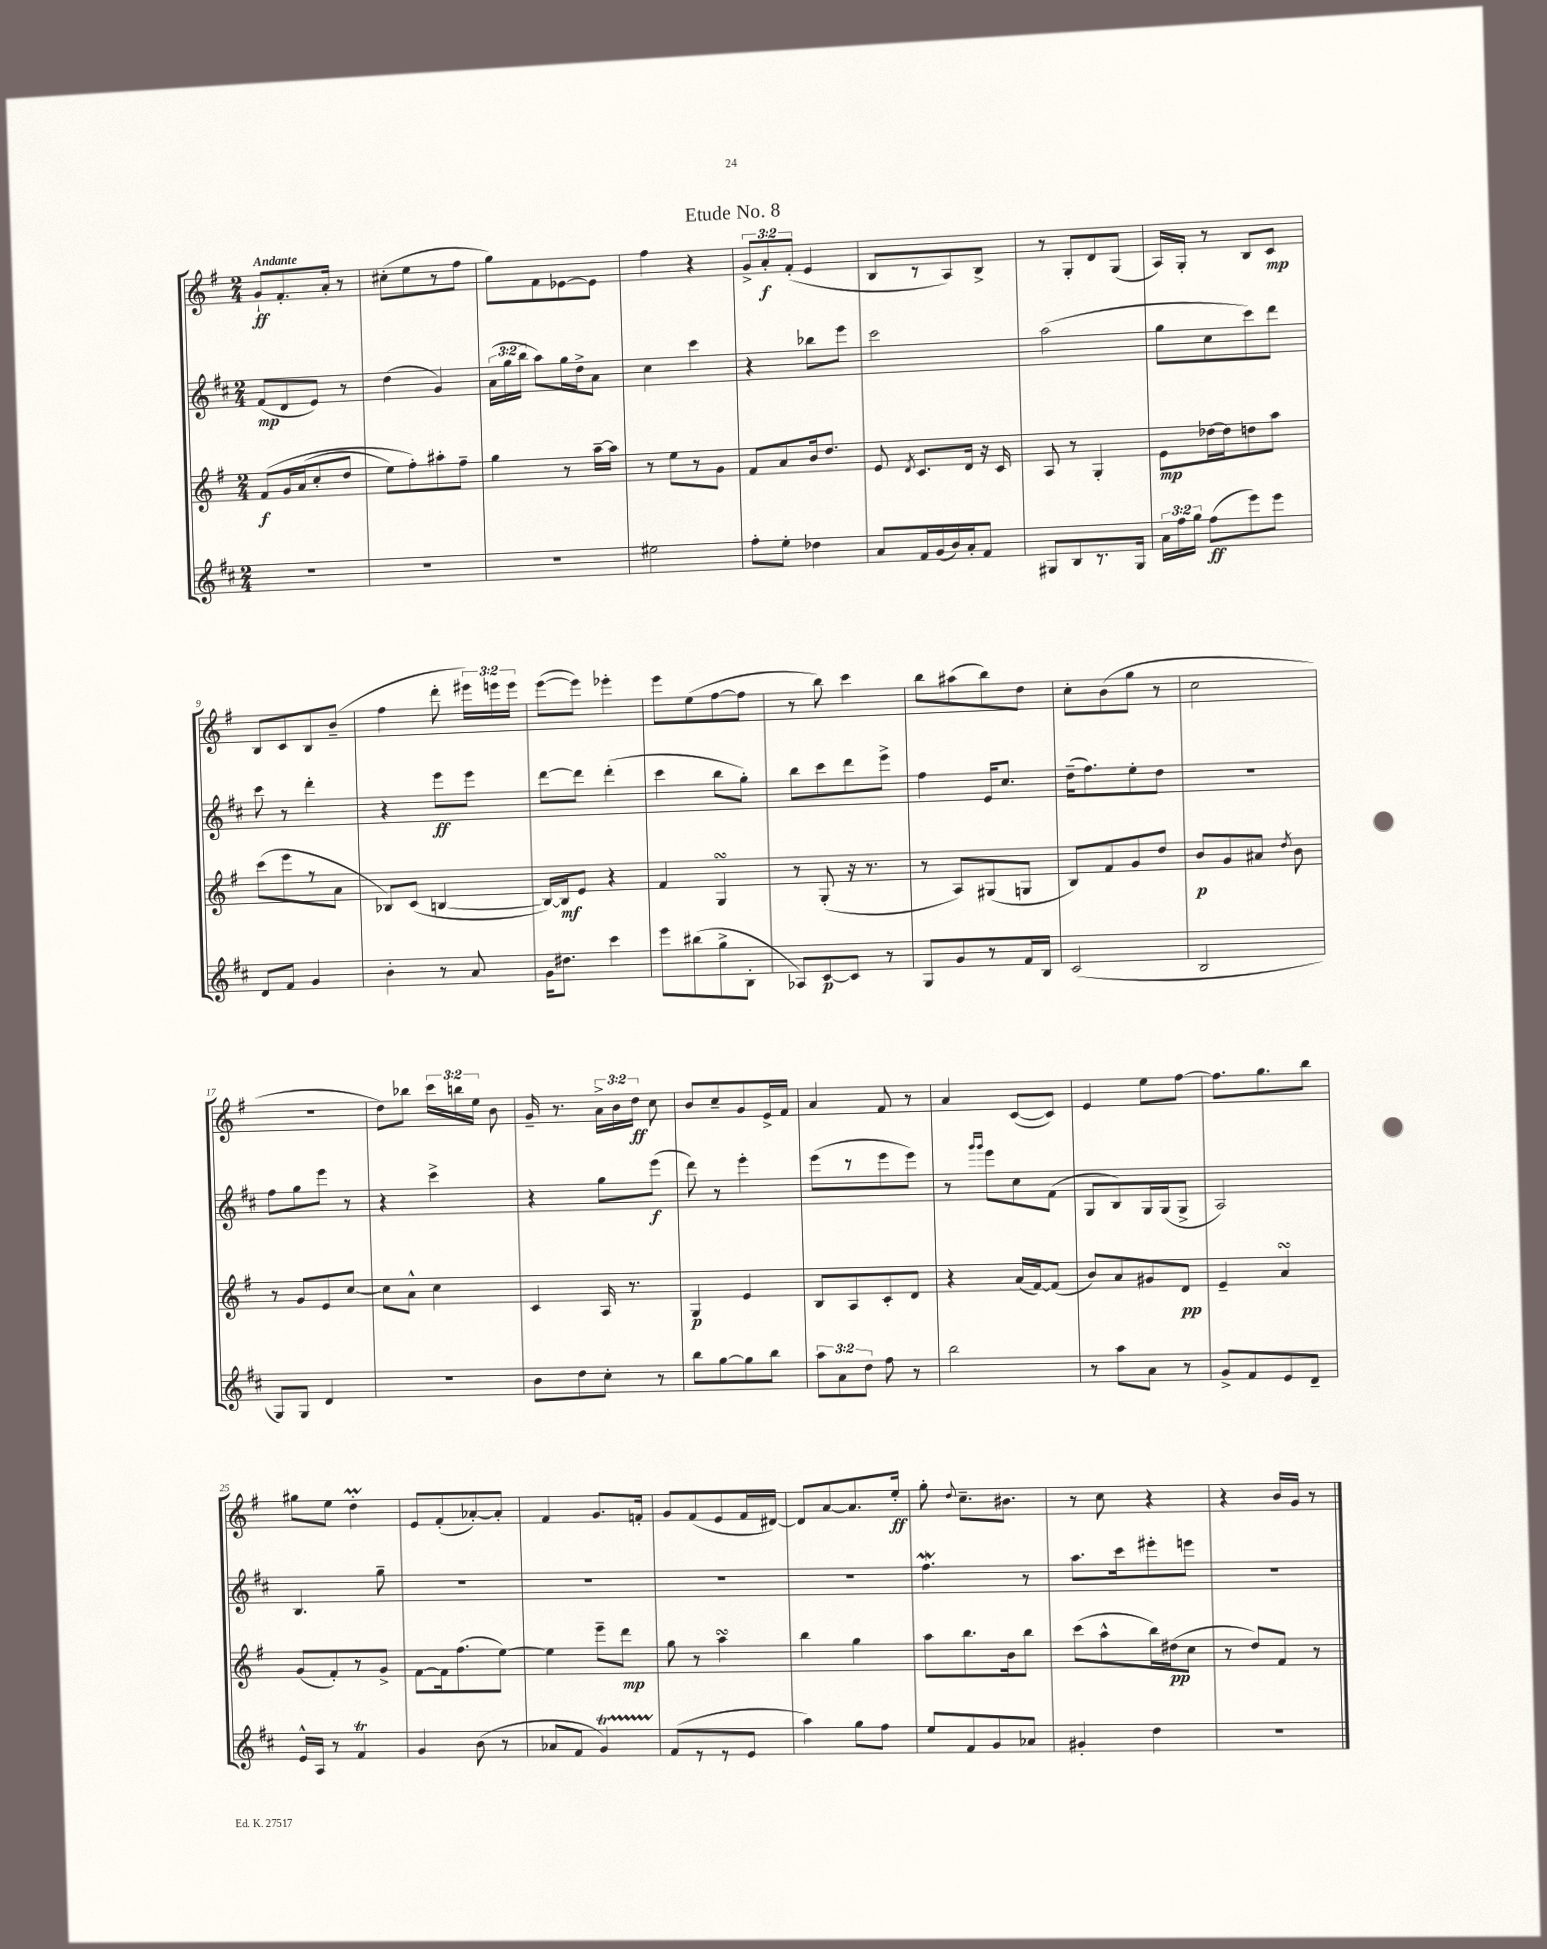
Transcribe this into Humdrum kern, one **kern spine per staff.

**kern	**dynam	**kern	**dynam	**kern	**dynam	**kern	**dynam
*part4	*part4	*part3	*part3	*part2	*part2	*part1	*part1
*staff4	*staff4	*staff3	*staff3	*staff2	*staff2	*staff1	*staff1
*clefG2	*	*clefG2	*	*clefG2	*	*clefG2	*
*k[f#c#]	*	*k[f#]	*	*k[f#c#]	*	*k[f#]	*
*M2/4	*	*M2/4	*	*M2/4	*	*M2/4	*
=1	=1	=1	=1	=1	=1	=1	=1
!	!	!	!	!	!	!LO:TX:a:B:t=Andante	!
2r	.	(8f#/L	f	(8f#/L	mp	8g`/L	ff
.	.	16g/L	.	8d/	.	8.f#'/	.
.	.	(16a/J	.	.	.	.	.
.	.	8cc'/	.	8e/J)	.	.	.
.	.	.	.	.	.	16a'/Jk	.
.	.	8dd/J	.	8r	.	8r	.
=2	=2	=2	=2	=2	=2	=2	=2
2r	.	8ee\L)	.	(4dd\	.	(8cc#X'\L	.
.	.	8ff#'\)	.	.	.	8ee\	.
.	.	8aa#X'\	.	4g/)	.	8r	.
.	.	8ff#~\J	.	.	.	8ff#\J	.
=3	=3	=3	=3	=3	=3	=3	=3
2r	.	4gg\	.	(24a\LL	.	8gg\L)	.
.	.	.	.	24gg\	.	.	.
.	.	.	.	24bb\JJ	.	.	.
.	.	.	.	8aa\L)	.	8f#\	.
.	.	8r	.	16gg\L	.	[8e-X\	.
.	.	.	.	16dd^\J	.	.	.
.	.	[16aa~\LL	.	8a\J	.	8e-\J]	.
.	.	16aa\JJ]	.	.	.	.	.
=4	=4	=4	=4	=4	=4	=4	=4
2ee#X\	.	8r	.	4cc#\	.	4ff#\	.
.	.	8ee\L	.	.	.	.	.
.	.	8r	.	4ccc#\	.	4r	.
.	.	8g\J	.	.	.	.	.
=5	=5	=5	=5	=5	=5	=5	=5
8ff#'\L	.	8f#/L	.	4r	.	12g^/L	.
.	.	.	.	.	.	12a'/	f
8ee'\J	.	8a/	.	.	.	.	.
.	.	.	.	.	.	(12f#'/J	.
4dd-X\	.	16b/k	.	8bb-X\L	.	4e/	.
.	.	8.dd/J	.	.	.	.	.
.	.	.	.	8eee\J	.	.	.
=6	=6	=6	=6	=6	=6	=6	=6
8a/L	.	8e/	.	2ccc#\	.	8B/L	.
.	.	8qd/	.	.	.	.	.
16f#/L	.	8.c/L	.	.	.	8r	.
(16g/	.	.	.	.	.	.	.
16b/)	.	.	.	.	.	8A/)	.
16a'/J	.	16d/Jk	.	.	.	.	.
8f#/J	.	16r	.	.	.	8B^/J	.
.	.	16c/	.	.	.	.	.
=7	=7	=7	=7	=7	=7	=7	=7
8G#X/L	.	8A/	.	(2aa\	.	8r	.
8B/	.	8r	.	.	.	8G'/L	.
8.r	.	4G'/	.	.	.	8d/	.
.	.	.	.	.	.	(8G/J	.
16G#/Jk	.	.	.	.	.	.	.
=8	=8	=8	=8	=8	=8	=8	=8
24a\LL	.	8e\L	mp	8gg\L	.	16A/LL)	.
24ff#\	.	.	.	.	.	.	.
.	.	.	.	.	.	16G'/JJ	.
24gg\JJ	.	.	.	.	.	.	.
(8ff#\L	ff	[16dd-X\L	.	8cc#\	.	8r	.
.	.	16dd-\J]	.	.	.	.	.
8eee\)	.	8ddn\	.	8ccc#\)	.	8B/L	.
8eee\J	.	8aa\J	.	8ddd\J	.	8c/J	mp
!!LO:LB:g=z
=9	=9	=9	=9	=9	=9	=9	=9
8d/L	.	(8ccc\L	.	8ccc#\	.	8B/L	.
8f#/J	.	8eee\	.	8r	.	8c/	.
4g/	.	8r	.	4ddd'\	.	8B/	.
.	.	8a\J	.	.	.	(8b~/J	.
=10	=10	=10	=10	=10	=10	=10	=10
4b'\	.	8B-X/L)	.	4r	.	4ff#\	.
.	.	(8c/J	.	.	.	.	.
8r	.	[4Bn/	.	8eee\L	ff	8ddd'\	.
8a/	.	.	.	8eee\J	.	24eee#X\LL)	.
.	.	.	.	.	.	24eeen\	.
.	.	.	.	.	.	24eee\JJ	.
=11	=11	=11	=11	=11	=11	=11	=11
16g\KL	.	16B/LL_)	.	[8ddd\L	.	([8eee\L	.
8.dd#X\J	.	16B/J]	mf	.	.	.	.
.	.	8e/J	.	8ddd\J]	.	8eee\J])	.
4ccc#\	.	4r	.	(4ddd'\	.	4eee-X'\	.
=12	=12	=12	=12	=12	=12	=12	=12
8eee\L	.	4f#/	.	4ccc#\	.	8eee\L	.
(8bb#X\	.	.	.	.	.	(8ee\	.
8gg^\	.	4GsSSs/	.	8bb\L	.	[8ff#\	.
8B'\J	.	.	.	8gg'\J)	.	8ff#\J]	.
=13	=13	=13	=13	=13	=13	=13	=13
8A-X/L)	.	8r	.	8bb\L	.	8r	.
[8c#/	p	(8G'/	.	8ccc#\	.	8bb\)	.
8c#/J]	.	16r	.	8ddd\	.	4ccc\	.
.	.	8.r	.	.	.	.	.
8r	.	.	.	8eee^\J	.	.	.
=14	=14	=14	=14	=14	=14	=14	=14
8G/L	.	8r	.	4ff#\	.	8bb\L	.
8g/	.	8A/L)	.	.	.	(8aa#X\	.
8r	.	(8G#X/	.	16e/KL	.	8bb\)	.
.	.	.	.	8.cc#/J	.	.	.
16f#/L	.	8Gn/J	.	.	.	8dd\J	.
16B/JJ	.	.	.	.	.	.	.
=15	=15	=15	=15	=15	=15	=15	=15
(2c#/	.	8B/L)	.	(16dd~\KL	.	8cc'\L	.
.	.	.	.	8.ff#\)	.	.	.
.	.	8f#/	.	.	.	(8b\	.
.	.	8g/	.	8ee'\	.	8gg\J	.
.	.	8dd/J	.	8dd\J	.	8r	.
=16	=16	=16	=16	=16	=16	=16	=16
2B/	.	8b/L	p	2r	.	2cc\	.
.	.	8g/	.	.	.	.	.
.	.	8a#X/J	.	.	.	.	.
.	.	8qdd/	.	.	.	.	.
.	.	8b\	.	.	.	.	.
!!LO:LB:g=z
=17	=17	=17	=17	=17	=17	=17	=17
8G/L)	.	8r	.	8ff#\L	.	2r	.
8G/J	.	8g/L	.	8gg\	.	.	.
4d/	.	8e/	.	8eee\J	.	.	.
.	.	[8cc/J	.	8r	.	.	.
=18	=18	=18	=18	=18	=18	=18	=18
2r	.	8cc\L]	.	4r	.	8dd\L)	.
.	.	8a^^\J	.	.	.	8bb-X\J	.
.	.	4cc\	.	4ccc#^\	.	24ccc\LL	.
.	.	.	.	.	.	24bbn\	.
.	.	.	.	.	.	24ee\JJ	.
.	.	.	.	.	.	8b\	.
=19	=19	=19	=19	=19	=19	=19	=19
8b\L	.	4c/	.	4r	.	16g~/	.
.	.	.	.	.	.	8.r	.
8dd\	.	.	.	.	.	.	.
8cc#'\J	.	16A/	.	8gg\L	.	24a^\LL	.
.	.	.	.	.	.	24b\	.
.	.	8.r	.	.	.	.	.
.	.	.	.	.	.	24dd\JJ	ff
8r	.	.	.	(8eee\J	f	8cc\	.
=20	=20	=20	=20	=20	=20	=20	=20
8bb\L	.	4G/	p	8ddd\)	.	8b/L	.
[8gg\	.	.	.	8r	.	8cc~/	.
8gg\]	.	4e/	.	4eee'\	.	8g/	.
8bb\J	.	.	.	.	.	16e^/L	.
.	.	.	.	.	.	16f#/JJ	.
=21	=21	=21	=21	=21	=21	=21	=21
12aa\L	.	8B/L	.	(8eee\L	.	4a/	.
12a\	.	.	.	.	.	.	.
.	.	8A/	.	8r	.	.	.
12dd\J	.	.	.	.	.	.	.
8ff#\	.	8c'/	.	8eee\	.	8f#/	.
8r	.	8d/J	.	8eee\J)	.	8r	.
=22	=22	=22	=22	=22	=22	=22	=22
2bb\	.	4r	.	8r	.	4a/	.
.	.	.	.	16qqggg/LL	.	.	.
.	.	.	.	16qqggg/JJ	.	.	.
.	.	.	.	8eee\L	.	.	.
.	.	(16a/LL	.	8cc#\	.	([8c/L	.
.	.	[16f#/J)	.	.	.	.	.
.	.	(8f#/J]	.	(8f#\J	.	8c/J])	.
=23	=23	=23	=23	=23	=23	=23	=23
8r	.	8b/L)	.	8G/L	.	4e/	.
8aa\L	.	8a/	.	8B/)	.	.	.
8a\J	.	8g#X/	.	16G/L	.	8ee\L	.
.	.	.	.	(16G/J	.	.	.
8r	.	8d/J	pp	8G^/J	.	[8ff#\J	.
=24	=24	=24	=24	=24	=24	=24	=24
8g^/L	.	4e~/	.	2A/)	.	8.ff#\L]	.
8f#/	.	.	.	.	.	.	.
.	.	.	.	.	.	8.gg\	.
8e/	.	4asSSS/	.	.	.	.	.
8d~/J	.	.	.	.	.	8bb\J	.
!!LO:LB:g=z
=25	=25	=25	=25	=25	=25	=25	=25
16e^^/LL	.	(8g/L	.	4.B/	.	8gg#X\L	.
16A/JJ	.	.	.	.	.	.	.
8r	.	8f#'/)	.	.	.	8ee\J	.
4f#t/	.	8r	.	.	.	4ddM'\	.
.	.	8g^/J	.	8gg~\	.	.	.
=26	=26	=26	=26	=26	=26	=26	=26
4g/	.	[8f#\L	.	2r	.	8e/L	.
.	.	16f#\k]	.	.	.	(8f#'/	.
.	.	(8.ff#\	.	.	.	.	.
(8b\	.	.	.	.	.	[8a-X'/)	.
8r	.	[8ee\J)	.	.	.	8a-'/J]	.
=27	=27	=27	=27	=27	=27	=27	=27
8a-X/L	.	4ee\]	.	2r	.	4f#/	.
8f#/J	.	.	.	.	.	.	.
4gT/)	.	8eee~\L	.	.	.	8.g/L	.
.	.	8ddd\J	mp	.	.	.	.
.	.	.	.	.	.	16fn'/Jk	.
=28	=28	=28	=28	=28	=28	=28	=28
(8f#/L	.	8gg\	.	2r	.	8g/L	.
8r	.	8r	.	.	.	(8f#/	.
8r	.	4aasSSS\	.	.	.	8e/	.
8e/J	.	.	.	.	.	16f#/L	.
.	.	.	.	.	.	[16d#X/JJ)	.
=29	=29	=29	=29	=29	=29	=29	=29
4aa\)	.	4bb\	.	2r	.	8d#/L]	.
.	.	.	.	.	.	[8a/	.
8gg\L	.	4gg\	.	.	.	8.a/]	.
8ff#\J	.	.	.	.	.	.	.
.	.	.	.	.	.	16ee'/Jk	ff
=30	=30	=30	=30	=30	=30	=30	=30
8ee/L	.	8aa\L	.	4.ff#W\	.	8gg'\	.
.	.	.	.	.	.	8qqdd/	.
8f#/	.	8.bb\	.	.	.	8.cc~\L	.
8g/	.	.	.	.	.	.	.
.	.	16b\k	.	.	.	8.b#X\J	.
8a-X/J	.	8bb\J	.	8r	.	.	.
=31	=31	=31	=31	=31	=31	=31	=31
4g#X'/	.	(8ccc\L	.	8.aa\L	.	8r	.
.	.	8aa^^\	.	.	.	8cc\	.
.	.	.	.	16ccc#\k	.	.	.
4dd\	.	16bb\L)	.	8eee#X'\	.	4r	.
.	.	(16dd#X\J	pp	.	.	.	.
.	.	8cc\J	.	8eeen\J	.	.	.
=32	=32	=32	=32	=32	=32	=32	=32
2r	.	8r	.	2r	.	4r	.
.	.	8dd/L)	.	.	.	.	.
.	.	8f#/J	.	.	.	16b/LL	.
.	.	.	.	.	.	16g/JJ	.
.	.	8r	.	.	.	8r	.
==	==	==	==	==	==	==	==
*-	*-	*-	*-	*-	*-	*-	*-
